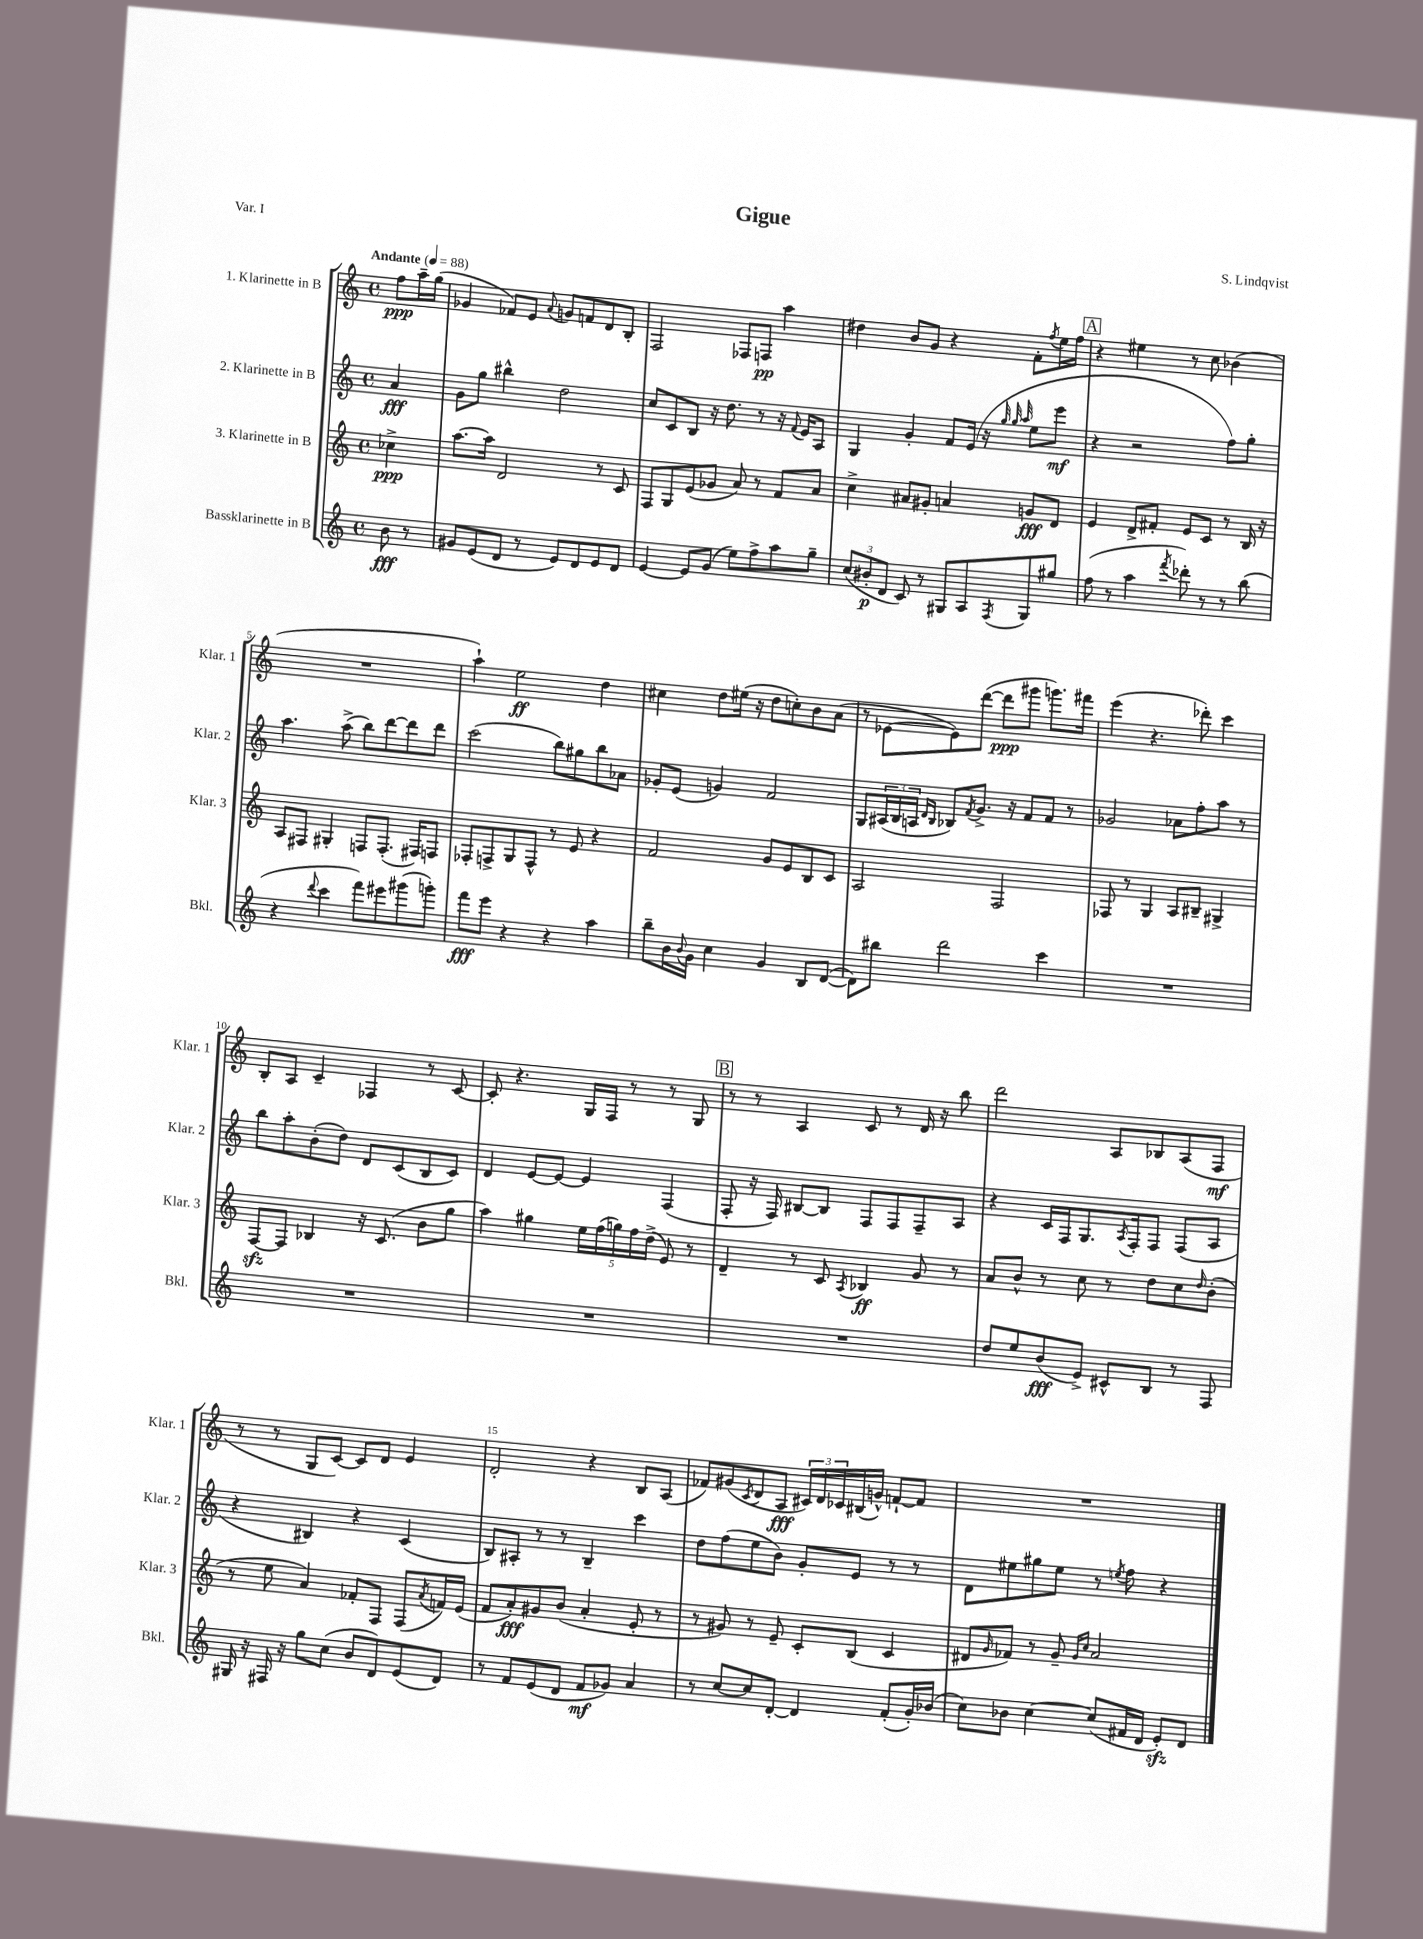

**kern	**kern	**kern	**kern
*staff4	*staff3	*staff2	*staff1
*clefG2	*clefG2	*clefG2	*clefG2
*k[]	*k[]	*k[]	*k[]
*M4/4	*M4/4	*M4/4	*M4/4
*met(c)	*met(c)	*met(c)	*met(c)
*MM88	*MM88	*MM88	*MM88
8b	4cc-^	4a	8ff
8r	.	.	16aa~
.	.	.	(16gg
=	=	=	=
8g#	[8.aa	8g	4g-
(8e	.	8gg	.
.	16aa]	.	.
8d	2d	4bb#^^	8f-)
8r	.	.	8e
.	.	.	8qqa
8e)	.	2dd	8g
8d	.	.	8f
8e	8r	.	8d
8d	8c	.	8B'
=	=	=	=
[4e	8F	8cc	2F
.	8G	8c	.
8e]	(8e	8B	.
(8g	8g-	16r	.
.	.	8.dd	.
8ee)	8a)	.	8F-
8ff^	8r	8r	8F
8aa	8f	16r	4aa
.	.	8qqf	.
.	.	16e	.
8gg~	8a	8A	.
=	=	=	=
(12cc	4cc^	4G	4dd#
12b#'	.	.	.
12d	.	.	.
8c)	8a#	4g'	8b
8r	8g#'	.	8g
8G#	4a	8f	4r
8A	.	(16e	.
.	.	16r	.
.	.	32qqgg	.
.	.	32qqgg	.
8qF	.	32qqaa	.
8G#	8g	8ee	8f'
.	.	.	8qff
8gg#	8d	8eee	16ee
.	.	.	16ff
=	=	=	=
(8ff	4e	4r	4r
8r	.	.	.
4aa	8d^	2r	4ee#
.	8f#'	.	.
8qfff	.	.	.
8ddd-')	8e	.	8r
8r	8c	.	8cc
8r	8r	8ff)	(4b-
(8bb	16B	8gg'	.
.	16r	.	.
=	=	=	=
4r	8A	4.aa	1r
.	8F#	.	.
8qqddd	.	.	.
4ccc	4G#'	.	.
.	.	(8aa^	.
8fff)	8F	8bb)	.
8eee#	(8.F'	[8ddd	.
(8ggg#	.	8ddd]	.
.	16F#)	.	.
8ggg')	8F	8ddd	.
=	=	=	=
8fff	8F-'	(2ccc	4aa`)
8eee	8F^	.	.
4r	8G	.	2ee
.	8F^^	.	.
4r	8r	8bb)	.
.	8e	8gg#	.
4aa	4r	8bb	4dd
.	.	8a-	.
=	=	=	=
8bb~	2f	8g-'	4cc#
16b	.	(8e	.
8qqb	.	.	.
16g	.	.	.
4cc	.	4g)	8dd
.	.	.	(16ee#
.	.	.	16r
4g	8g	2f	8dd
.	8e	.	8cc')
8B	8B	.	8b
([8d	8c	.	(8a
=	=	=	=
8d])	2A	8G	8r
8bb#	.	(24A#	[8e-
.	.	24B	.
.	.	24A	.
.	.	16qqd	.
.	.	16qqB	.
2ddd	.	8B-)	8e-])
.	.	8qf	.
.	.	8.g^	([8ddd
.	2F	.	8ddd]
.	.	16r	.
.	.	8f	8ggg#
4ccc	.	8f	8.ggg)
.	.	8r	.
.	.	.	16fff#
=	=	=	=
1r	8F-	2g-	(4eee
.	8r	.	.
.	4G	.	4.r
.	8A	8a-	.
.	8B#~	8ff'	8ddd-')
.	4G#^	8aa	4ccc
.	.	8r	.
=	=	=	=
1r	[8F	8bb	8B'
.	8F]	8aa'	8A
.	4B-	(8b'	4c~
.	.	8dd)	.
.	16r	8d	4F-
.	(8.c	.	.
.	.	(8c	.
.	8b	8B	8r
.	8gg	8c)	[8c
=	=	=	=
1r	4aa)	4d	8c']
.	.	.	4.r
.	4gg#	[8e	.
.	.	8e_	.
.	20ee	4e]	16G
.	(20ff	.	.
.	.	.	16F
.	20gg)	.	.
.	.	.	8r
.	20ff	.	.
.	(20dd^	.	.
.	8e)	(4F	8r
.	8r	.	8G
=	=	=	=
1r	4d~	8F'	8r
.	.	16r	8r
.	.	16F)	.
.	8r	[8B#	4A
.	8c	8B#]	.
.	8qA	.	.
.	4B-	8F	8c
.	.	8F	8r
.	8g	8F~	16d
.	.	.	16r
.	8r	8A	8bb
=	=	=	=
8dd	8a	4r	2ddd
8ee	8b^^	.	.
(8b	8r	16c	.
.	.	16F	.
8e^)	8cc	8.G	.
8c#^^	8r	.	8A
.	.	8qA	.
.	.	16F'	.
8B	8dd	8F	8B-
8r	8cc	(8F	(8A
.	16qqdd	.	.
8F	(8b'	8A	8F
=	=	=	=
16G#	8r	4r	8r
16r	.	.	.
16F#	8ee	.	8r
16r	.	.	.
8gg	4a)	4B#)	8G
(8cc	.	.	[8c)
8b	8f-'	4r	8c]
8d)	8F	.	8d
(8e	(8F	(4c	4e
.	8qa	.	.
8d)	16f)	.	.
.	(16e	.	.
=	=	=	=
8r	8f	8B)	2d'
8f	8a')	8A#'	.
(8e	8g#	8r	.
8d	(8b	8r	.
8f	4a'	4B~	4r
8g-)	.	.	.
4a	8e'	4ccc	8B
.	8r	.	(8A
=	=	=	=
8r	8r	8dd	8f-)
[8cc	8g#)	(8ff	(8g#
.	.	.	8qc
8cc]	8r	8ee	8d
[8d'	8e~	8b)	8A
4d]	8c'	8g'	24c#)
.	.	.	24d
.	.	.	24c-
.	(8B	8e	(16B#
.	.	.	16g^^)
(8f'	4c	8r	[8f`
16g')	.	8r	8f]
(16b-	.	.	.
=	=	=	=
8cc)	8d#	8d	1r
.	16qqg	.	.
8b-	8f-)	8ee#	.
[4cc	8r	8gg#	.
.	8g~	8ee#	.
.	16qqg	.	.
.	16qqcc	.	.
(8cc]	2a	8r	.
.	.	8qee	.
16f#	.	8ff	.
16d	.	.	.
8e')	.	4r	.
8d	.	.	.
==	==	==	==
*-	*-	*-	*-
